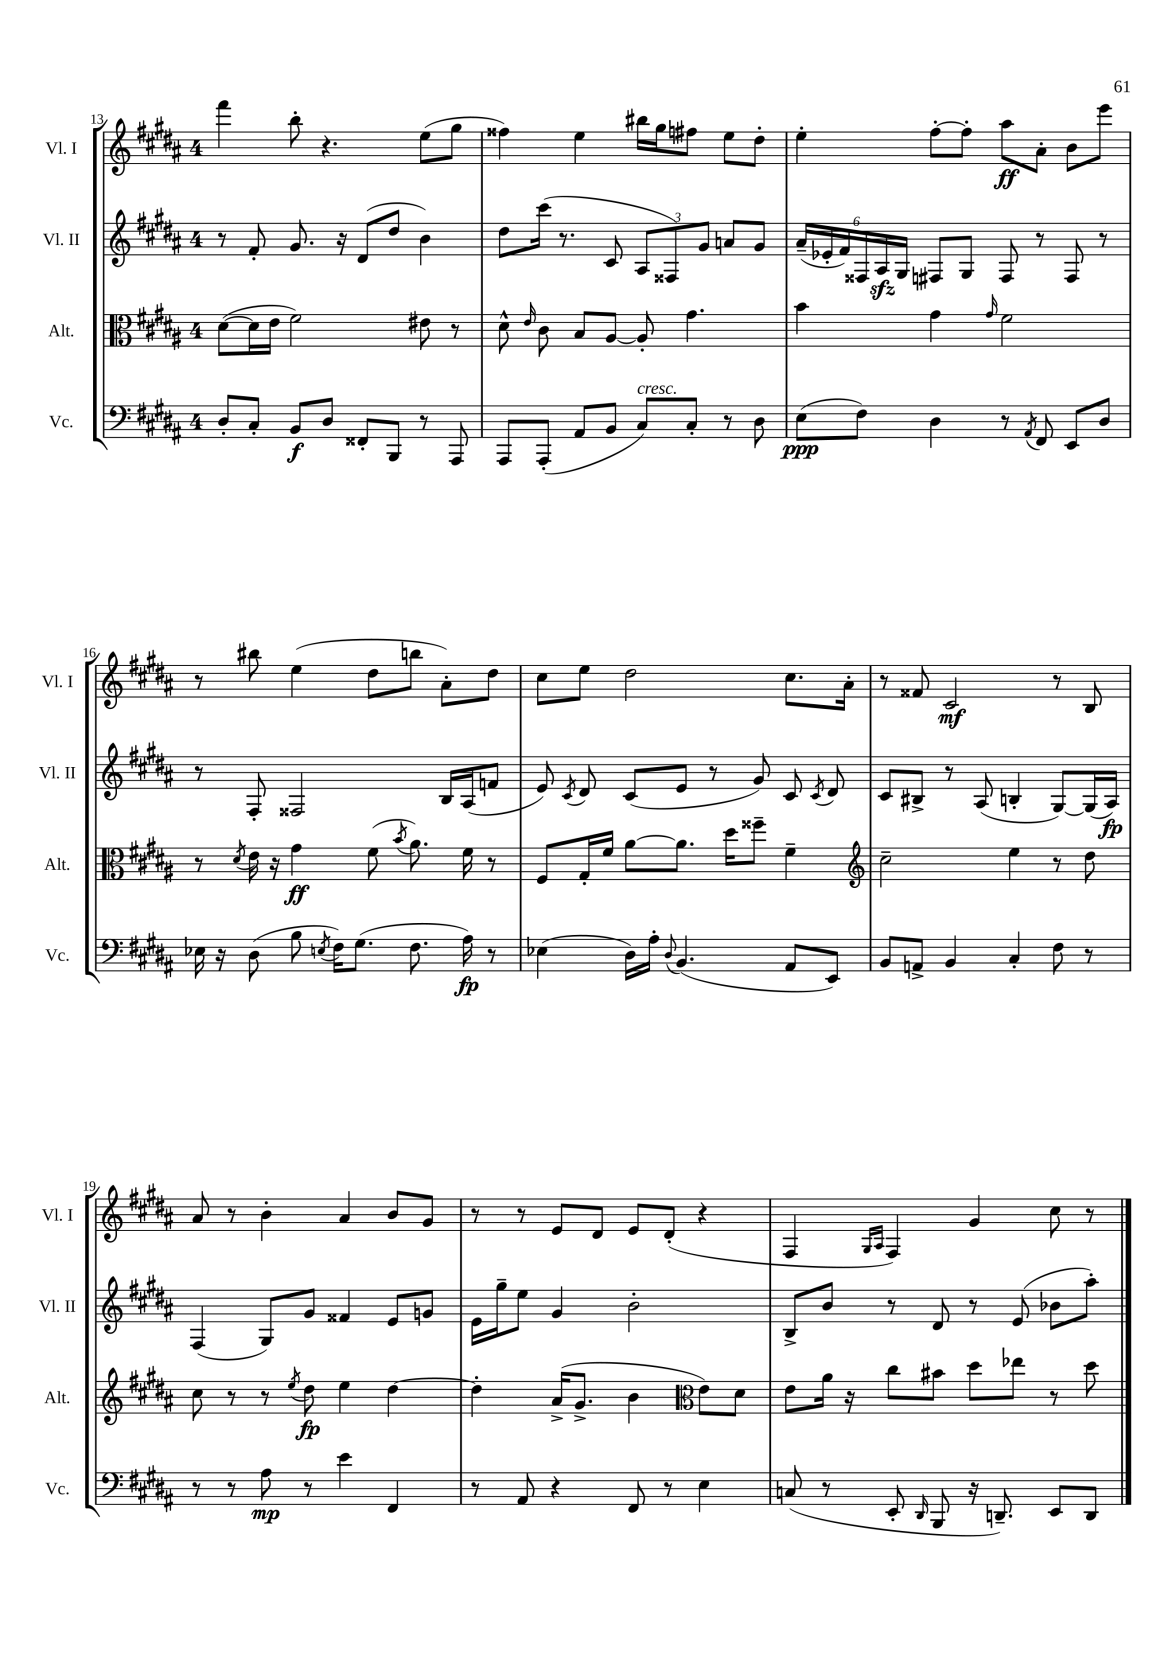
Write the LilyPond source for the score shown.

<<
\new StaffGroup <<
\new Staff = "s0" \with { instrumentName = "Vl. I" shortInstrumentName = "Vl. I" } {
    \clef treble \key b \major \once \override Staff.TimeSignature.style = #'single-digit \time 4/4
    \autoBeamOff fis'''4 b''8-. r4. e''8[( gis''8] |
    fisis''4) e''4 bis''16[ gis''16 fis''8] e''8[ dis''8]-. |
    e''4-. fis''8[~-. fis''8]-. ais''8[\ff ais'8]-. b'8[ e'''8] |
    r8 bis''8 e''4( dis''8[ b''8] ais'8[-.) dis''8] |
    cis''8[ e''8] dis''2 cis''8.[ ais'16]-. |
    r8 fisis'8 cis'2\mf r8 b8 |
    ais'8 r8 b'4-. ais'4 b'8[ gis'8] |
    r8 r8 e'8[ dis'8] e'8[ dis'8]-.( r4 |
    fis4 \grace { gis16[ ais16] } fis4) gis'4 cis''8 r8 \bar "|." |
}
\new Staff = "s1" \with { instrumentName = "Vl. II" shortInstrumentName = "Vl. II" } {
    \clef treble \key b \major \once \override Staff.TimeSignature.style = #'single-digit \time 4/4
    \autoBeamOff r8 fis'8-. gis'8. r16 dis'8[( dis''8] b'4) |
    dis''8[ cis'''16]( r8. cis'8 \tuplet 3/2 { ais8[ fisis8) gis'8] } a'8[ gis'8] |
    \tuplet 6/4 { ais'16[--( ees'16-. fis'16) fisis16 ais16\sfz gis16] } fis8[ gis8] fis8 r8 fis8 r8 |
    r8 fis8-. fisis2 b16[ ais16( f'8] |
    e'8) \acciaccatura { cis'8 } dis'8 cis'8[( e'8] r8 gis'8) cis'8 \acciaccatura { cis'8 } dis'8 |
    cis'8[ bis8]-> r8 ais8( b4-. gis8[~) gis16( ais16]\fp) |
    fis4( gis8[) gis'8] fisis'4 e'8[ g'8] |
    e'16[ gis''16-- e''8] gis'4 b'2-. |
    b8[-> b'8] r8 dis'8 r8 e'8( bes'8[ ais''8]-.) \bar "|." |
}
\new Staff = "s2" \with { instrumentName = "Alt." shortInstrumentName = "Alt." } {
    \clef alto \key b \major \once \override Staff.TimeSignature.style = #'single-digit \time 4/4
    \autoBeamOff dis'8[~( dis'16 e'16] fis'2) eis'8 r8 |
    dis'8-^ \grace { e'16 } cis'8 b8[ ais8]~ ais8-. gis'4. |
    b'4 gis'4 \grace { gis'16 } fis'2 |
    r8 \acciaccatura { dis'8 } e'16 r16 gis'4\ff fis'8( \acciaccatura { b'8 } ais'8.) fis'16 r8 |
    fis8[ gis16-. fis'16] ais'8[~ ais'8.] dis''16[ fisis''8]-- fis'4-- |
    \clef treble cis''2-- e''4 r8 dis''8 |
    cis''8 r8 r8 \acciaccatura { e''8 } dis''8\fp e''4 dis''4~ |
    dis''4-. ais'16[->( gis'8.]-> b'4 \clef alto e'8[) dis'8] |
    e'8[ ais'16] r16 cis''8[ bis'8] dis''8[ ees''8] r8 dis''8 \bar "|." |
}
\new Staff = "s3" \with { instrumentName = "Vc." shortInstrumentName = "Vc." } {
    \clef bass \key b \major \once \override Staff.TimeSignature.style = #'single-digit \time 4/4
    \autoBeamOff dis8[-. cis8]-. b,8[\f dis8] fisis,8[-. b,,8] r8 ais,,8 |
    ais,,8[ ais,,8]-.( ais,8[ b,8] cis8[^\markup { \italic "cresc." }) cis8]-. r8 dis8 |
    e8[\ppp( fis8]) dis4 r8 \acciaccatura { ais,8 } fis,8 e,8[ dis8] |
    ees16 r16 dis8( b8 \acciaccatura { e8 } fis16[) gis8.]( fis8. ais16\fp) r8 |
    ees4( dis16[) ais16]-. \appoggiatura { dis8 } b,4.( ais,8[ e,8]) |
    b,8[ a,8]-> b,4 cis4-. fis8 r8 |
    r8 r8 ais8\mp r8 e'4 fis,4 |
    r8 ais,8 r4 fis,8 r8 e4 |
    c8( r8 e,8-. \grace { dis,16 } b,,8 r16 d,8.--) e,8[ d,8] \bar "|." |
}
>>
>>
\layout { \context { \Score currentBarNumber = #13 } }
